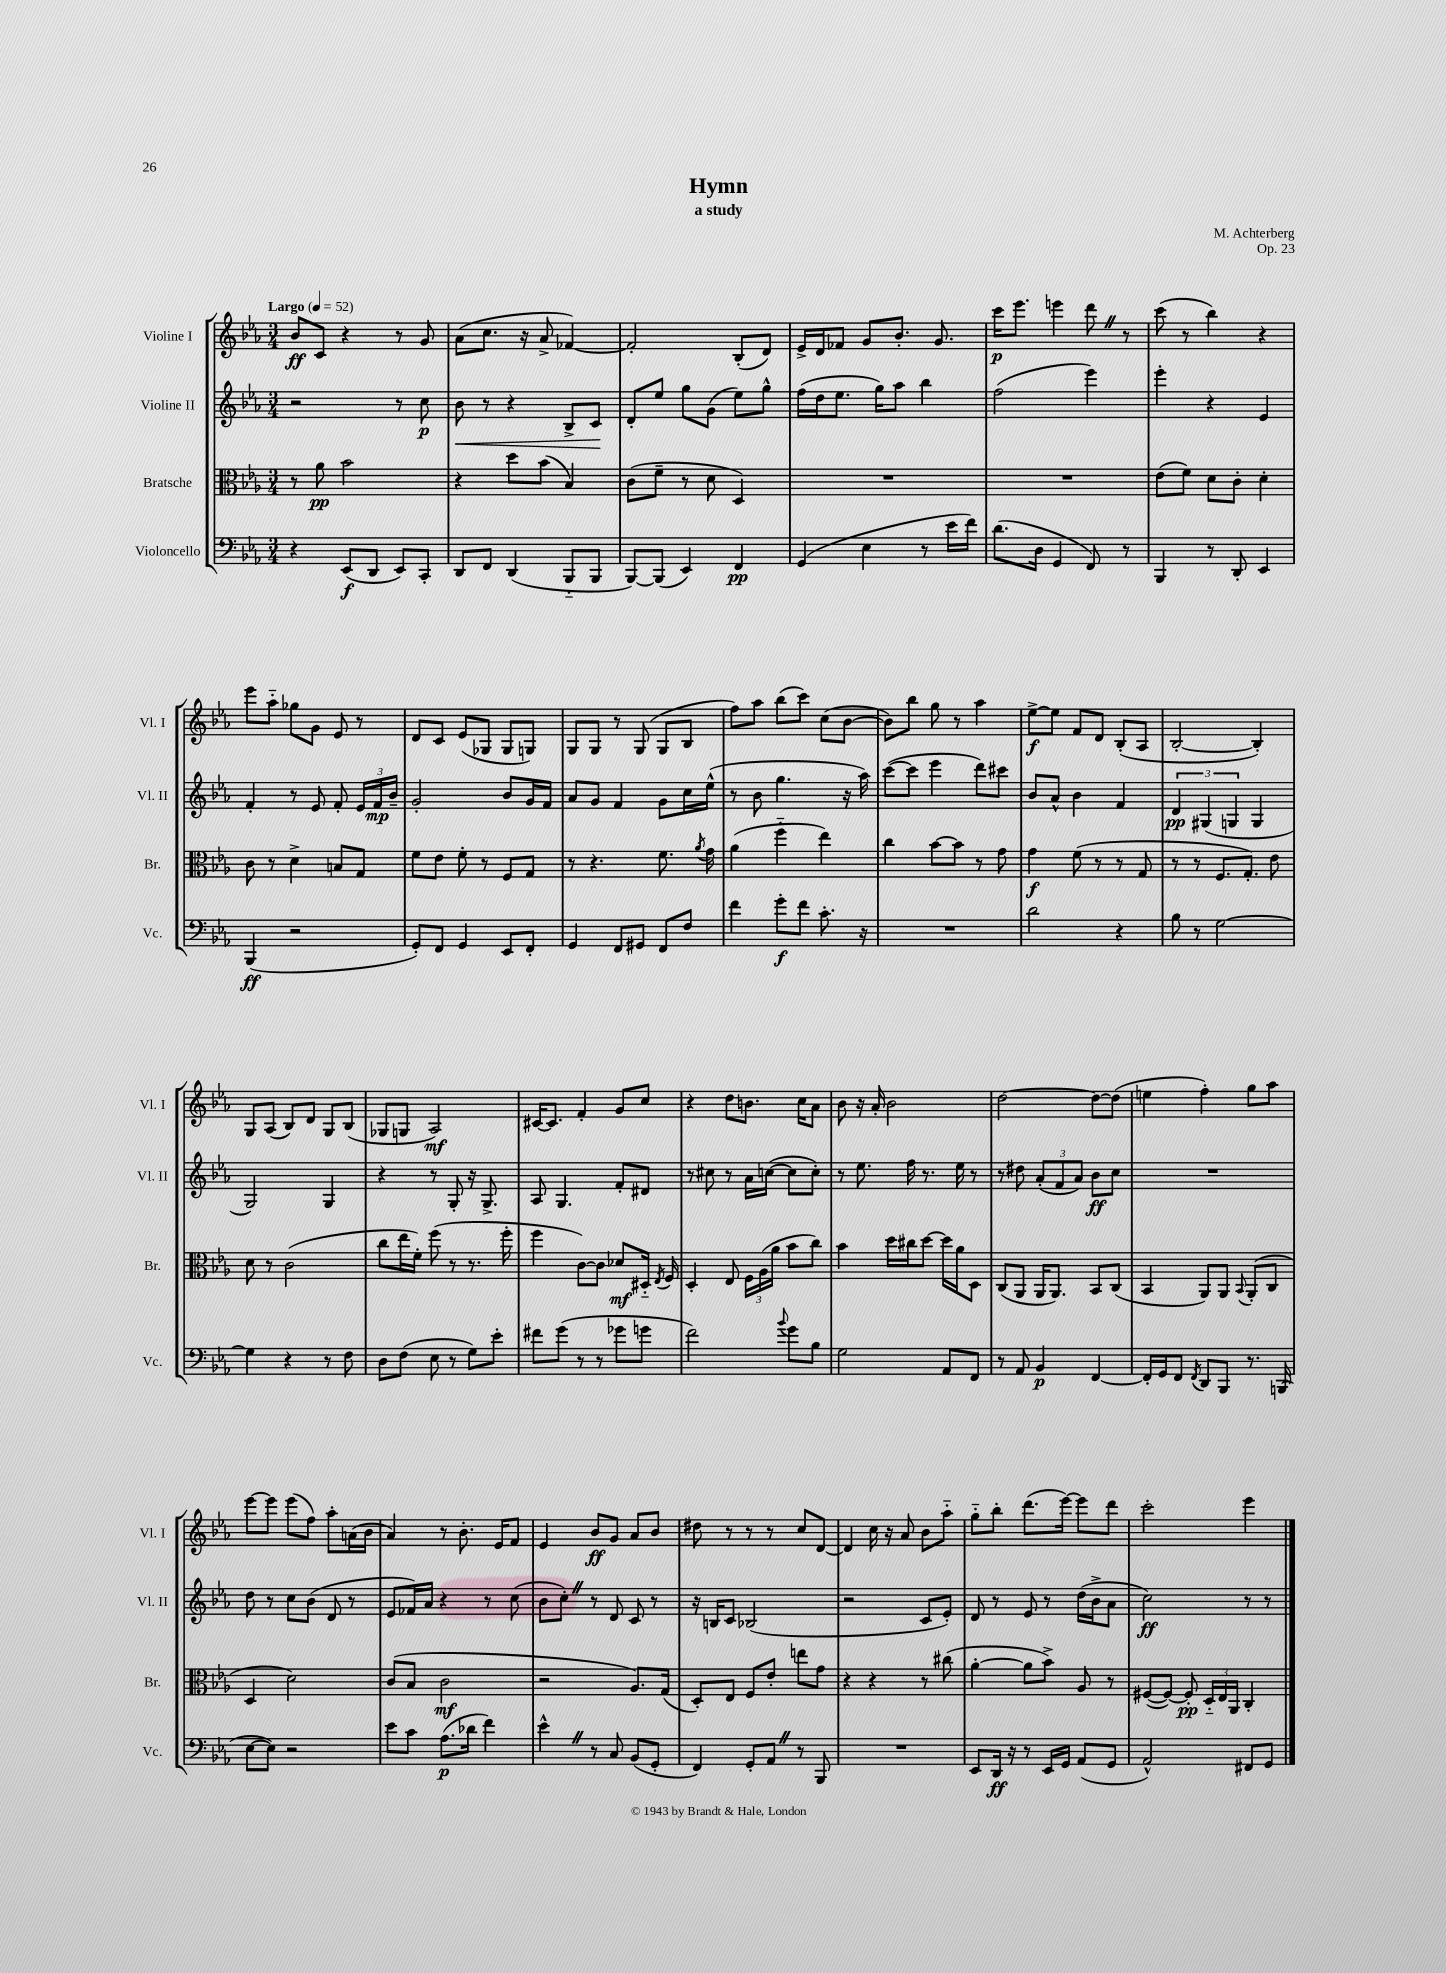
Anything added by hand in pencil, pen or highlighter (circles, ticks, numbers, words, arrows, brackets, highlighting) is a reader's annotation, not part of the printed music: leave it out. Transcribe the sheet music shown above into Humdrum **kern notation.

**kern	**dynam	**kern	**dynam	**kern	**dynam	**kern	**dynam
*part4	*part4	*part3	*part3	*part2	*part2	*part1	*part1
*staff4	*staff4	*staff3	*staff3	*staff2	*staff2	*staff1	*staff1
*I"Violoncello	*	*I"Bratsche	*	*I"Violine II	*	*I"Violine I	*
*I'Vc.	*	*I'Br.	*	*I'Vl. II	*	*I'Vl. I	*
*clefF4	*	*clefC3	*	*clefG2	*	*clefG2	*
*k[b-e-a-]	*	*k[b-e-a-]	*	*k[b-e-a-]	*	*k[b-e-a-]	*
*M3/4	*	*M3/4	*	*M3/4	*	*M3/4	*
*MM52	*	*MM52	*	*MM52	*	*MM52	*
=1	=1	=1	=1	=1	=1	=1	=1
!	!	!	!	!	!	!LO:TX:a:B:t=Largo	!
4r	.	8r	.	2r	.	8b-/L	ff
.	.	8a-\	pp	.	.	8c/J	.
(8EE-/L	f	2b-\	.	.	.	4r	.
8DD/J	.	.	.	.	.	.	.
8EE-/L)	.	.	.	8r	.	8r	.
8CC'/J	.	.	.	8cc\	p	8g/	.
=2	=2	=2	=2	=2	=2	=2	=2
!	!	!	!	!	!LO:HP:b	!	!
8DD/L	.	4r	.	8b-\	<	(8a-\L	.
8FF/J	.	.	.	8r	.	8.cc\J	.
(4DD/	.	8dd\L	.	4r	.	.	.
.	.	.	.	.	.	16r	.
.	.	(8b-\J	.	.	.	8a-^/	.
8BBB-/L	.	4B-/)	.	8B-^/L	.	[4f-X/)	.
8BBB-/J	.	.	.	8c/J	.	.	.
.	.	.	.	.	[	.	.
=3	=3	=3	=3	=3	=3	=3	=3
[8BBB-/L)	.	(8c\L	.	8d'/L	.	2f-'/]	.
(8BBB-/J]	.	8f~\J	.	8ee-/J	.	.	.
4EE-/)	.	8r	.	8gg\L	.	.	.
.	.	8d\	.	(8g\J	.	.	.
4FF/	pp	4D/)	.	8ee-\L)	.	(8B-'/L	.
.	.	.	.	8gg^^\J	.	8d/J)	.
=4	=4	=4	=4	=4	=4	=4	=4
(4GG/	.	2.r	.	(16ff\LL	.	16e-^/LL	.
.	.	.	.	16dd\J	.	16d/J	.
.	.	.	.	8.ee-\J	.	8f-X/J	.
4E-\	.	.	.	.	.	8g/L	.
.	.	.	.	16gg\KL)	.	.	.
.	.	.	.	8aa-\J	.	8.b-'/J	.
8r	.	.	.	4bb-\	.	.	.
.	.	.	.	.	.	8.g/	.
16e-\LL	.	.	.	.	.	.	.
16f\JJ)	.	.	.	.	.	.	.
=5	=5	=5	=5	=5	=5	=5	=5
(8.d\L	.	2.r	.	(2ff\	.	16ccc\KL	p
.	.	.	.	.	.	8.eee-\J	.
16D\Jk	.	.	.	.	.	.	.
4GG/	.	.	.	.	.	4eeen\	.
8FF/)	.	.	.	4eee-\)	.	8dddZ\	.
8r	.	.	.	.	.	8r	.
=6	=6	=6	=6	=6	=6	=6	=6
4BBB-/	.	(8e-\L	.	4eee-'\	.	(8ccc\	.
.	.	8f\J)	.	.	.	8r	.
8r	.	8d\L	.	4r	.	4bb-\)	.
8DD'/	.	8c'\J	.	.	.	.	.
4EE-/	.	4d'\	.	4e-/	.	4r	.
!!LO:LB:g=z
=7	=7	=7	=7	=7	=7	=7	=7
(4BBB-/	ff	8c\	.	4f'/	.	8eee-\L	.
.	.	8r	.	.	.	8aa-\J	.
2r	.	4d^\	.	8r	.	8gg-X\L	.
.	.	.	.	8e-/	.	8g\J	.
.	.	8Bn/L	.	8f'/	.	8e-/	.
.	.	8G/J	.	24e-/LL	.	8r	.
.	.	.	.	24f/	mp	.	.
.	.	.	.	24b-~/JJ	.	.	.
=8	=8	=8	=8	=8	=8	=8	=8
8GG'/L)	.	8f\L	.	2g'/	.	8d/L	.
8FF/J	.	8e-\J	.	.	.	8c/J	.
4GG/	.	8f'\	.	.	.	(8e-/L	.
.	.	8r	.	.	.	8G-X/J	.
8EE-/L	.	8F/L	.	8b-/L	.	8G-/L	.
8FF'/J	.	8G/J	.	16g/L	.	8Gn/J)	.
.	.	.	.	16f/JJ	.	.	.
=9	=9	=9	=9	=9	=9	=9	=9
4GG/	.	8r	.	8a-/L	.	8G/L	.
.	.	4.r	.	8g/J	.	8G/J	.
8FF/L	.	.	.	4f/	.	8r	.
8GG#X/J	.	.	.	.	.	(8G/	.
8FF/L	.	8.f\	.	8g\L	.	8G/L	.
8F/J	.	.	.	16cc\L	.	8B-/J	.
.	.	8qa-/	.	.	.	.	.
.	.	16g\	.	(16ee-^^\JJ	.	.	.
=10	=10	=10	=10	=10	=10	=10	=10
4f\	.	(4a-\	.	8r	.	8ff\L)	.
.	.	.	.	8b-\	.	8aa-\J	.
8g'\L	f	4ff\	.	4.gg\	.	(8bb-\L	.
8f\J	.	.	.	.	.	8ccc\J)	.
8.c'\	.	4ee-\)	.	.	.	(8cc\L	.
.	.	.	.	16r	.	[8b-\J	.
16r	.	.	.	16aa-\)	.	.	.
=11	=11	=11	=11	=11	=11	=11	=11
2.r	.	4cc\	.	([8ccc\L	.	8b-\L])	.
.	.	.	.	8ccc\J]	.	8bb-\J	.
.	.	[8b-\L	.	4eee-\	.	8gg\	.
.	.	8b-\J]	.	.	.	8r	.
.	.	8r	.	8ddd\L)	.	4aa-\	.
.	.	8g\	.	8ccc#X\J	.	.	.
=12	=12	=12	=12	=12	=12	=12	=12
2d\	.	4g\	f	8b-/L	.	[8ee-^\L	f
.	.	.	.	8a-^^/J	.	8ee-\J]	.
.	.	(8f\	.	4b-\	.	8f/L	.
.	.	8r	.	.	.	8d/J	.
4r	.	8r	.	4f/	.	(8B-'/L	.
.	.	8G/	.	.	.	8A-/J	.
=13	=13	=13	=13	=13	=13	=13	=13
8B-\	.	8r	.	6d/	pp	[2B-'/	.
8r	.	8r	.	.	.	.	.
.	.	.	.	(6G#X/	.	.	.
[2G\	.	8.F/L	.	.	.	.	.
.	.	.	.	6Gn/	.	.	.
.	.	8.G'/J)	.	.	.	.	.
.	.	.	.	4G/	.	4B-'/])	.
.	.	8e-\	.	.	.	.	.
!!LO:LB:g=z
=14	=14	=14	=14	=14	=14	=14	=14
4G\]	.	8d\	.	2G/)	.	8G/L	.
.	.	8r	.	.	.	(8A-/J	.
4r	.	(2c\	.	.	.	8B-/L)	.
.	.	.	.	.	.	8d/J	.
8r	.	.	.	4G/	.	8G/L	.
8F\	.	.	.	.	.	(8B-/J	.
=15	=15	=15	=15	=15	=15	=15	=15
8D\L	.	8cc\L	.	4r	.	8G-X/L	.
(8F\J	.	16ee-\L	.	.	.	8Gn/J	.
.	.	16f'\JJ)	.	.	.	.	.
8E-\	.	(8ff\	.	8r	.	2A-/)	mf
8r	.	8r	.	8G'/	.	.	.
8G\L)	.	8.r	.	16r	.	.	.
.	.	.	.	8.G^/	.	.	.
8e-'\J	.	.	.	.	.	.	.
.	.	16ff'\	.	.	.	.	.
=16	=16	=16	=16	=16	=16	=16	=16
8f#X\L	.	4ff\	.	8A-/	.	[16c#X/KL	.
.	.	.	.	.	.	8.c#/J]	.
(8g\J	.	.	.	4.G/	.	.	.
8r	.	[8c\L)	.	.	.	4f'/	.
8r	.	8c\J]	.	.	.	.	.
8g-X\L	.	8d-X/L	mf	8f'/L	.	8g/L	.
8gn\J	.	16D#X/Jk	.	8d#X/J	.	8cc/J	.
.	.	8qE-/	.	.	.	.	.
.	.	16F/	.	.	.	.	.
=17	=17	=17	=17	=17	=17	=17	=17
2f\)	.	4D'/	.	8r	.	4r	.
.	.	.	.	8cc#X\	.	.	.
.	.	8E-/	.	8r	.	8dd\L	.
.	.	24F\LL	.	16a-\LL	.	8.bn\J	.
.	.	(24A-\	.	.	.	.	.
.	.	.	.	([16ccn\JJ	.	.	.
.	.	24a-\JJ	.	.	.	.	.
8qqb-/	.	.	.	.	.	.	.
8g\L	.	8b-\L	.	8cc\L]	.	.	.
.	.	.	.	.	.	16cc\KL	.
8B-\J	.	8cc\J)	.	8cc'\J)	.	8a-\J	.
=18	=18	=18	=18	=18	=18	=18	=18
2G\	.	4b-\	.	8r	.	8b-\	.
.	.	.	.	8.ee-\	.	16r	.
.	.	.	.	.	.	16a-'/	.
.	.	16dd\LL	.	.	.	2b-\	.
.	.	16cc#X\J	.	16ff\	.	.	.
.	.	[8dd\J	.	8.r	.	.	.
8AA-/L	.	16dd\LL]	.	.	.	.	.
.	.	16a-\J	.	16ee-\	.	.	.
8FF/J	.	8D\J	.	8r	.	.	.
=19	=19	=19	=19	=19	=19	=19	=19
8r	.	(8C/L	.	8r	.	[2dd\	.
8AA-/	.	8AA-/J	.	8dd#X\	.	.	.
4BB-/	p	16AA-/KL	.	(12a-'/L	.	.	.
.	.	8.AA-/J)	.	.	.	.	.
.	.	.	.	12f/	.	.	.
.	.	.	.	12a-/J)	.	.	.
[4FF/	.	8BB-/L	.	8b-\L	ff	8dd\L_	.
.	.	(8C/J	.	8cc\J	.	(8dd\J]	.
=20	=20	=20	=20	=20	=20	=20	=20
16FF'/LL]	.	4BB-/	.	2.r	.	4een\	.
16GG/J	.	.	.	.	.	.	.
8FF/J	.	.	.	.	.	.	.
8qFF/	.	.	.	.	.	.	.
8DD/L	.	8AA-/L)	.	.	.	4ff'\)	.
8BBB-/J	.	8AA-/J	.	.	.	.	.
.	.	8qqBB-/	.	.	.	.	.
8.r	.	(8AA-'/L	.	.	.	8gg\L	.
.	.	8C/J	.	.	.	8aa-\J	.
(16BBBn/	.	.	.	.	.	.	.
!!LO:LB:g=z
=21	=21	=21	=21	=21	=21	=21	=21
[8E-\L	.	4D/	.	8dd\	.	[8eee-\L	.
8E-\J])	.	.	.	8r	.	8eee-\J]	.
2r	.	2d\)	.	8cc\L	.	(8eee-\L	.
.	.	.	.	(8b-\J	.	8ff\J)	.
.	.	.	.	8d/	.	8aa-'\L	.
.	.	.	.	8r	.	(16an\L	.
.	.	.	.	.	.	16b-\JJ	.
=22	=22	=22	=22	=22	=22	=22	=22
8e-\L	.	(8c/L	.	8e-/L	.	4a-/)	.
8c\J	.	8B-/J	.	16f-X/L)	.	.	.
.	.	.	.	16a-/JJ	.	.	.
(8.A-\L	p	2c\	mf	4r	.	8r	.
.	.	.	.	.	.	8.b-'\	.
16d-X\Jk	.	.	.	.	.	.	.
4f\)	.	.	.	8r	.	.	.
.	.	.	.	.	.	16e-/KL	.
.	.	.	.	(8cc\	.	8f/J	.
=23	=23	=23	=23	=23	=23	=23	=23
4e-^^Z\	.	2r	.	8b-\L	.	4e-/	.
.	.	.	.	8cc'Z\J)	.	.	.
8r	.	.	.	8r	.	8b-/L	ff
8C/	.	.	.	8d/	.	8g/J	.
(8BB-/L	.	8.A-/L)	.	8c/	.	8a-/L	.
8GG'/J	.	.	.	8r	.	8b-/J	.
.	.	(16G/Jk	.	.	.	.	.
=24	=24	=24	=24	=24	=24	=24	=24
4FF/)	.	8D'/L)	.	16r	.	8dd#X\	.
.	.	.	.	16Bn/KL	.	.	.
.	.	8E-/J	.	8c/J	.	8r	.
8GG'/L	.	8F/L	.	(2B-X/	.	8r	.
8AA-Z/J	.	8e-'/J	.	.	.	8r	.
8r	.	8een\L	.	.	.	8cc/L	.
8BBB-/	.	8g\J	.	.	.	[8d/J	.
=25	=25	=25	=25	=25	=25	=25	=25
2.r	.	4r	.	2r	.	4d/]	.
.	.	4r	.	.	.	16cc\	.
.	.	.	.	.	.	16r	.
.	.	.	.	.	.	8a-/	.
.	.	8r	.	8c/L	.	8b-\L	.
.	.	(8cc#X\	.	8e-'/J)	.	8aa-\J	.
=26	=26	=26	=26	=26	=26	=26	=26
8EE-/L	.	[4a-'\	.	8d/	.	8gg\L	.
16DD/Jk	ff	.	.	8r	.	8bb-'\J	.
16r	.	.	.	.	.	.	.
8r	.	8a-\L]	.	8e-/	.	(8.ddd\L	.
16EE-/LL	.	8b-^\J)	.	8r	.	.	.
16GG/JJ	.	.	.	.	.	[16eee-\Jk)	.
(8AA-/L	.	8A-/	.	(16dd\LL	.	8eee-\L]	.
.	.	.	.	16b-^\J	.	.	.
8GG/J	.	8r	.	8a-\J	.	8ddd\J	.
=27	=27	=27	=27	=27	=27	=27	=27
2AA-^^/)	.	([8F#X/L	.	2cc\)	ff	2ccc'\	.
.	.	8F#/J_)	.	.	.	.	.
.	.	8F#'/]	pp	.	.	.	.
.	.	24D/LL	.	.	.	.	.
.	.	24E-/	.	.	.	.	.
.	.	24AA-/JJ	.	.	.	.	.
8FF#X/L	.	4C'/	.	8r	.	4eee-\	.
8GG/J	.	.	.	8r	.	.	.
==	==	==	==	==	==	==	==
*-	*-	*-	*-	*-	*-	*-	*-
